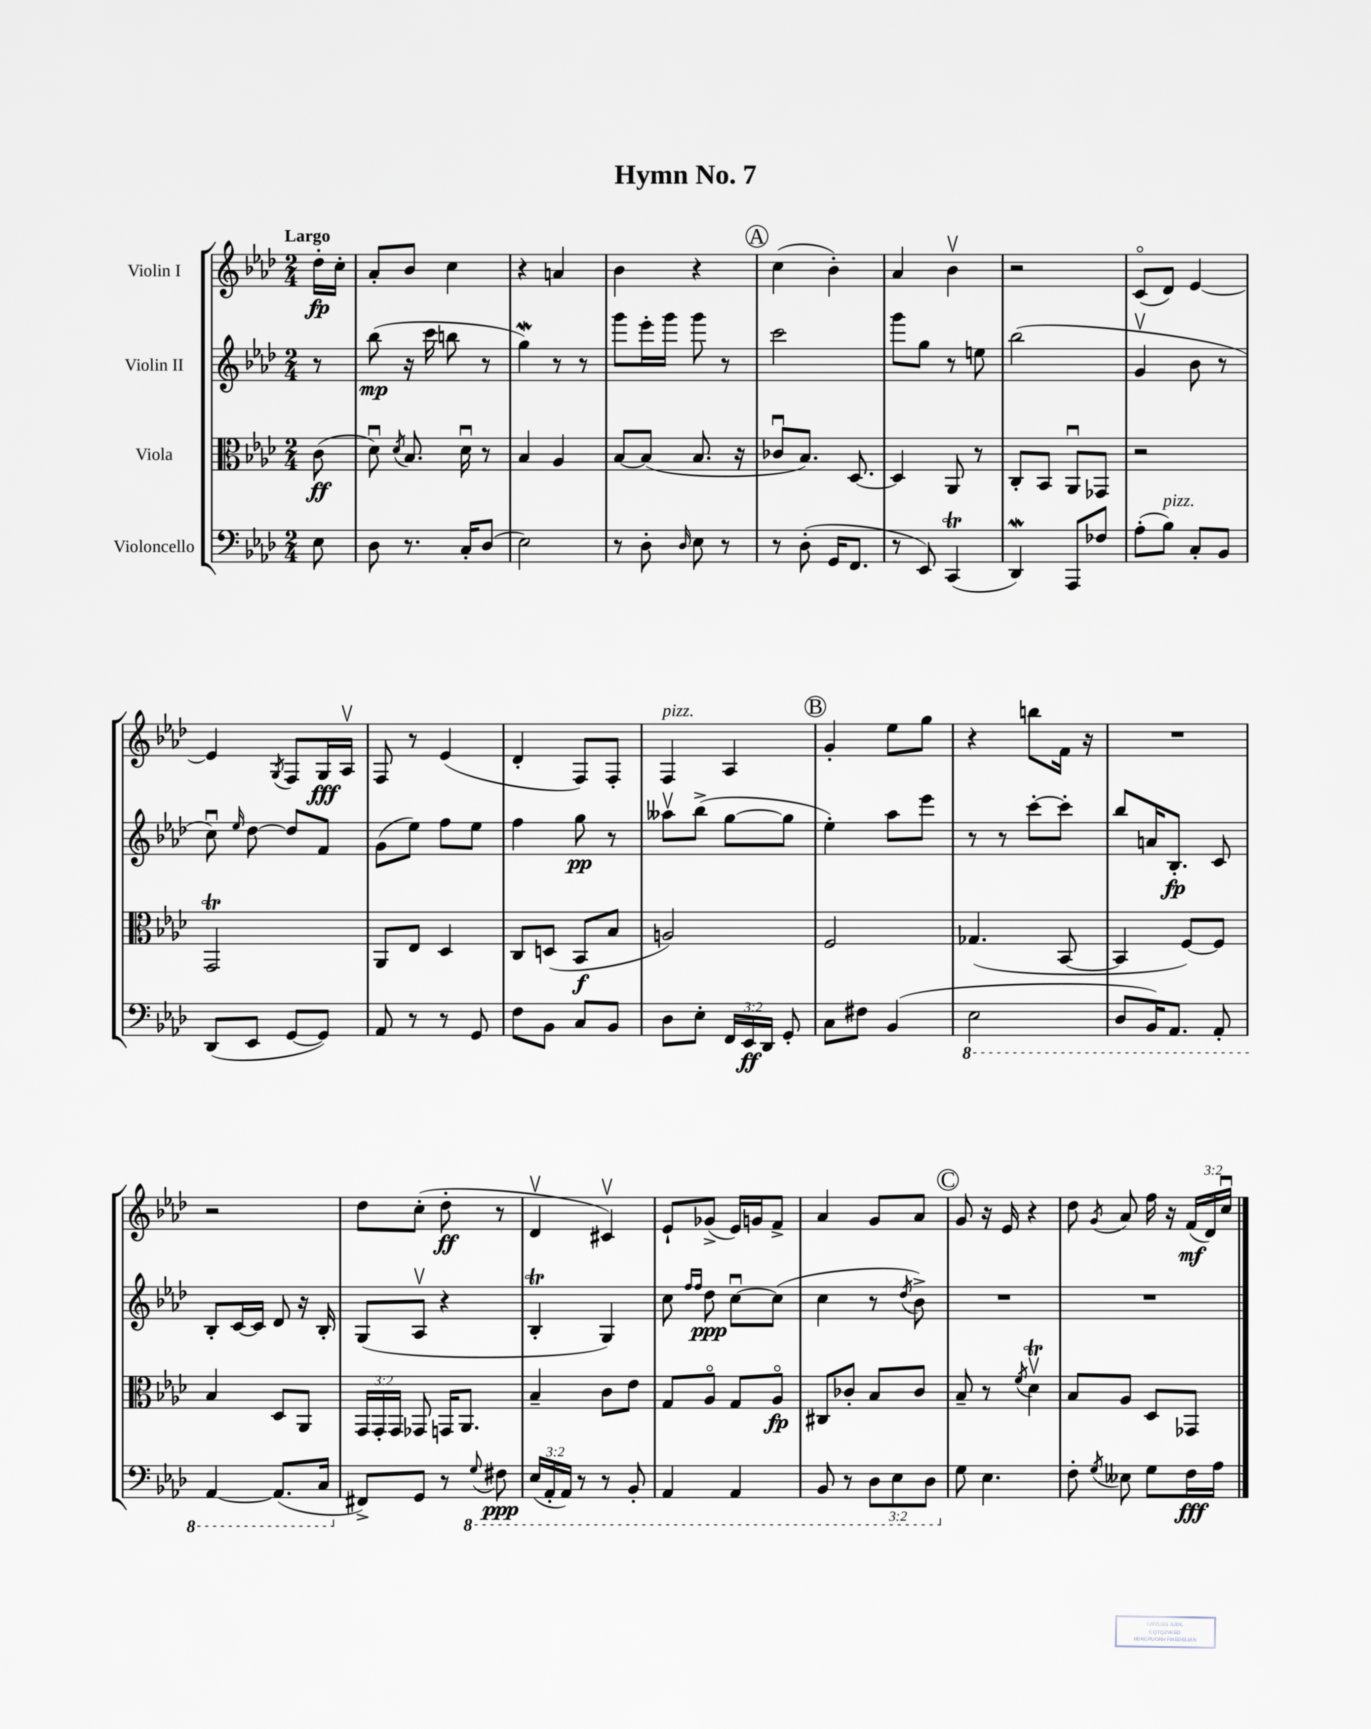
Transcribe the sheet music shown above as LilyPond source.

\header { title = "Hymn No. 7" }
<<
\new StaffGroup <<
\new Staff = "s0" \with { instrumentName = "Violin I" } {
    \clef treble \key aes \major \numericTimeSignature \time 2/4 \override Staff.TupletNumber.text = #tuplet-number::calc-fraction-text \partial 8 \tempo "Largo"
    \autoBeamOff des''16[-.\fp c''16]-. |
    aes'8[-. bes'8] c''4 |
    r4 a'4 |
    bes'4 r4 |
    \mark \markup { \circle "A" } c''4( bes'4-.) |
    aes'4 bes'4\upbow |
    r2 |
    c'8[\flageolet( des'8]) ees'4~ |
    ees'4 \acciaccatura { g8 } f8[ g16\fff aes16]\upbow |
    f8 r8 ees'4( |
    des'4-. f8[) f8]-. |
    f4^\markup { \italic "pizz." } aes4 |
    \mark \markup { \circle "B" } g'4-. ees''8[ g''8] |
    r4 b''8[ f'16] r16 |
    R2 |
    r2 |
    des''8[ c''8]-.( des''8-.\ff r8 |
    des'4\upbow cis'4\upbow) |
    ees'8[-! ges'8]->( ees'16[) g'16 f'8]-> |
    aes'4 g'8[ aes'8] |
    \mark \markup { \circle "C" } g'8 r16 ees'16 r4 |
    des''8 \acciaccatura { g'8 } aes'8 f''16 r16 \tuplet 3/2 { f'16[\mf( des'16) c''16]\downbow } \bar "|." |
}
\new Staff = "s1" \with { instrumentName = "Violin II" } {
    \clef treble \key aes \major \numericTimeSignature \time 2/4 \partial 8
    \autoBeamOff r8 |
    bes''8\mp( r16 c'''16 b''8 r8 |
    g''4\mordent) r8 r8 |
    g'''8[ ees'''16-. g'''16] g'''8 r8 |
    \mark \markup { \circle "A" } c'''2 |
    g'''8[ g''8] r8 e''8 |
    bes''2( |
    g'4\upbow bes'8 r8 |
    c''8\downbow) \grace { ees''16 } des''8~ des''8[ f'8] |
    g'8[( ees''8]) f''8[ ees''8] |
    f''4 g''8\pp r8 |
    aeses''8[\upbow bes''8]->( g''8[~ g''8] |
    \mark \markup { \circle "B" } ees''4-.) aes''8[ ees'''8] |
    r8 r8 c'''8[~-. c'''8]-. |
    bes''8[ a'16 bes8.]-.\fp c'8 |
    bes8[-. c'16~ c'16] des'8 r16 bes16-. |
    g8[( aes8]\upbow r4 |
    bes4-.\trill g4) |
    c''8 \grace { f''16[ f''16] } des''8\ppp c''8[~\downbow c''8]( |
    c''4 r8 \acciaccatura { des''8 } bes'8->) |
    \mark \markup { \circle "C" } R2 |
    R2 \bar "|." |
}
\new Staff = "s2" \with { instrumentName = "Viola" } {
    \clef alto \key aes \major \numericTimeSignature \time 2/4 \override Staff.TupletNumber.text = #tuplet-number::calc-fraction-text \partial 8
    \autoBeamOff c'8\ff( |
    des'8\downbow) \acciaccatura { des'8 } bes8. des'16\downbow r8 |
    bes4 aes4 |
    bes8[~ bes8]( bes8. r16 |
    \mark \markup { \circle "A" } ces'8[\downbow bes8.]) des8.~ |
    des4 aes,8 r8 |
    c8[-. bes,8] aes,8[\downbow ges,8] |
    r2 |
    g,2\trill |
    aes,8[ ees8] des4 |
    c8[ d8]( bes,8[\f bes8] |
    a2) |
    \mark \markup { \circle "B" } f2 |
    ges4.( bes,8~ |
    bes,4 f8[~) f8] |
    bes4 des8[ aes,8] |
    \tuplet 3/2 { g,16[ g,16-. g,16] } ges,8 g,16[ aes,8.] |
    bes4-- c'8[ ees'8] |
    g8[ aes8]\flageolet g8[ aes8]\flageolet\fp |
    cis8[ ces'8]-. bes8[ ces'8] |
    \mark \markup { \circle "C" } bes8-- r8 \acciaccatura { f'8 } des'4\upbow\trill |
    bes8[ aes8] des8[ ges,8] \bar "|." |
}
\new Staff = "s3" \with { instrumentName = "Violoncello" } {
    \clef bass \key aes \major \numericTimeSignature \time 2/4 \override Staff.TupletNumber.text = #tuplet-number::calc-fraction-text \partial 8
    \autoBeamOff ees8 |
    des8 r8. c16[-. des8]( |
    ees2) |
    r8 des8-. \grace { des16 } ees8 r8 |
    \mark \markup { \circle "A" } r8 des8-.( g,16[ f,8.] |
    r8 ees,8) c,4\trill( |
    des,4\mordent) aes,,8[ fes8] |
    aes8[-.( bes8]^\markup { \italic "pizz." }) c8[-. bes,8] |
    des,8[( ees,8] g,8[~ g,8]) |
    aes,8 r8 r8 g,8 |
    f8[ bes,8] c8[ bes,8] |
    des8[ ees8]-. \tuplet 3/2 { f,16[ ees,16\ff des,16] } g,8-. |
    \mark \markup { \circle "B" } c8[ fis8] bes,4( |
    \ottava #-1 ees,2 |
    des,8[ bes,,16) aes,,8.] aes,,8-. |
    aes,,4~ aes,,8.[( c,16] \ottava #0 |
    fis,8[->) g,8] r8 \ottava #-1 \appoggiatura { g,8 } fis,!8\ppp |
    \tuplet 3/2 { ees,16[( aes,,16-. aes,,16]) } r8 r8 bes,,8-. |
    aes,,4 aes,,4 |
    bes,,8 r8 \tuplet 3/2 { des,8[ ees,8 des,8] \ottava #0 } |
    \mark \markup { \circle "C" } g8 ees4. |
    f8-. \acciaccatura { g8 } eeses8 g8[ f16\fff aes16] \bar "|." |
}
>>
>>
\layout { \context { \Score \remove "Bar_number_engraver" } }
